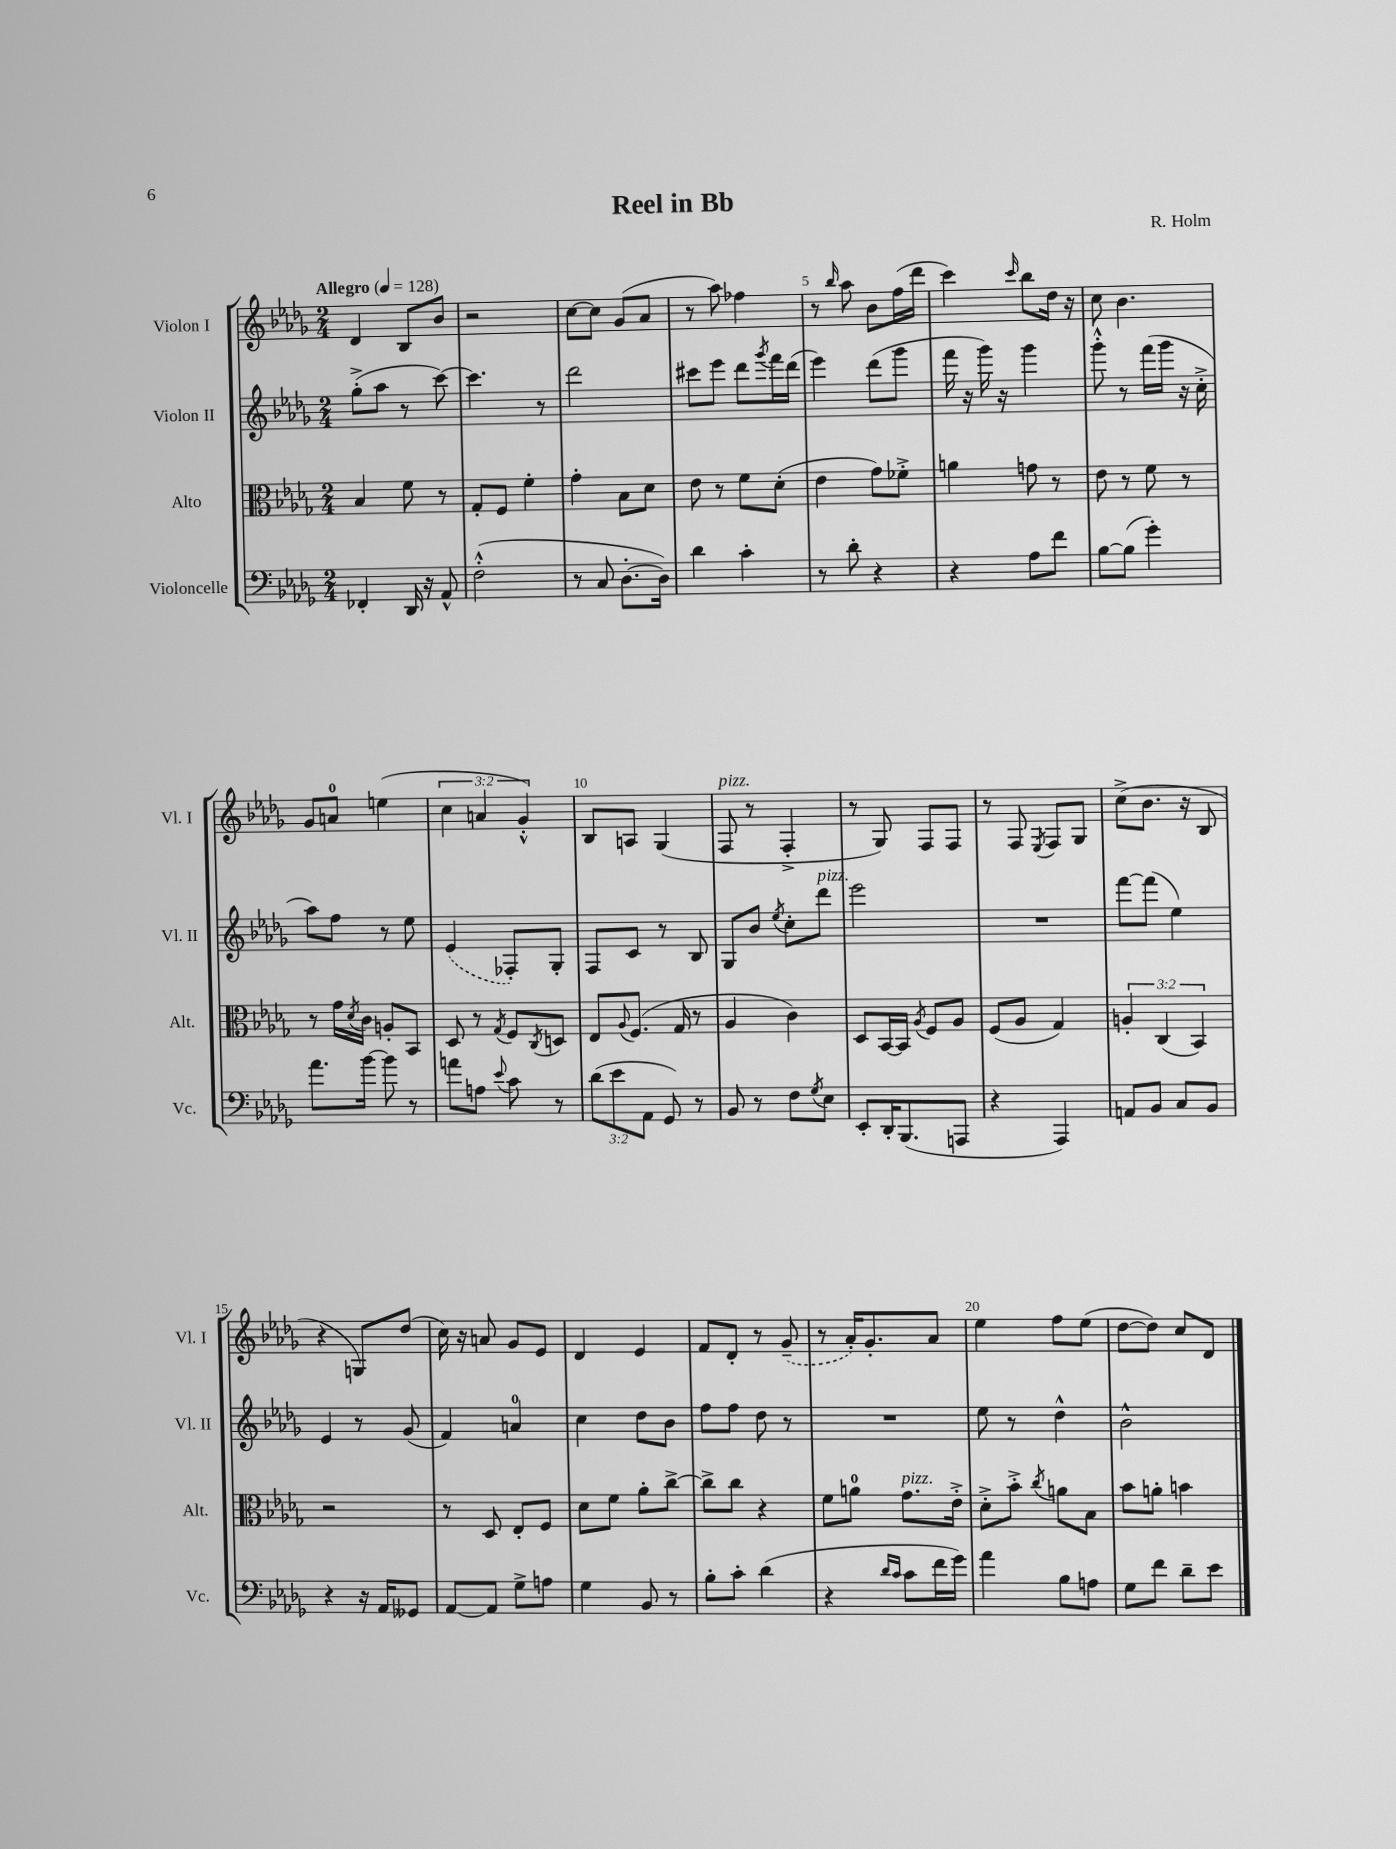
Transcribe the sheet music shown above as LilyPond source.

\header { title = "Reel in Bb" composer = "R. Holm" }
<<
\new StaffGroup <<
\new Staff = "s0" \with { instrumentName = "Violon I" shortInstrumentName = "Vl. I" } {
    \clef treble \key des \major \numericTimeSignature \time 2/4 \override Staff.TupletNumber.text = #tuplet-number::calc-fraction-text \tempo "Allegro" 4 = 128
    des'4 bes8 bes'8 |
    r2 |
    c''8~ c''8 ges'8( aes'8 |
    r8 aes''8) fes''4 |
    r8 \grace { bes''16 } aes''8 bes'8 f''16( des'''16 |
    c'''4) \grace { c'''16 } bes''8 des''16 r16 |
    c''8 bes'4. |
    ges'8 a'8-0 e''4( |
    \tuplet 3/2 { c''4 a'4 ges'4-.-^) } |
    bes8 a8 ges4( |
    f8^\markup { \italic "pizz." } r8 f4-.-> |
    r8 ges8) f8 f8 |
    r8 f8 \acciaccatura { ees8 } f8 ges8 |
    c''8->( bes'8. r16 bes8 |
    r4 g8) des''8( |
    c''16) r16 a'8 ges'8 ees'8 |
    des'4 ees'4 |
    f'8 des'8-. r8 \once \slurDashed ges'8--( |
    r8 aes'16-.) ges'8.-. aes'8 |
    ees''4 f''8 ees''8( |
    des''8~ des''8) c''8 des'8 \bar "|." |
}
\new Staff = "s1" \with { instrumentName = "Violon II" shortInstrumentName = "Vl. II" } {
    \clef treble \key des \major \numericTimeSignature \time 2/4
    ges''8-.->( aes''8 r8 c'''8~) |
    c'''4. r8 |
    des'''2 |
    cis'''8 ees'''8 des'''8 \acciaccatura { ges'''8 } f'''16 des'''16( |
    ees'''4) des'''8( ges'''8 |
    f'''16 r16 ges'''16) r16 ges'''4 |
    ges'''8-.-^ r8 f'''16( ges'''16 r16 c''16-.-> |
    aes''8) f''8 r8 ees''8 |
    \once \slurDashed ees'4( fes8-.) ges8-. |
    f8 c'8 r8 bes8 |
    ges8 bes'8 \acciaccatura { ees''8 } c''8-. des'''8^\markup { \italic "pizz." } |
    ees'''2 |
    R2 |
    f'''8~ f'''8( ees''4) |
    ees'4 r8 ges'8( |
    f'4) a'4-0 |
    c''4 des''8 bes'8 |
    f''8 f''8 des''8 r8 |
    R2 |
    ees''8 r8 des''4-^ |
    bes'2-^ \bar "|." |
}
\new Staff = "s2" \with { instrumentName = "Alto" shortInstrumentName = "Alt." } {
    \clef alto \key des \major \numericTimeSignature \time 2/4 \override Staff.TupletNumber.text = #tuplet-number::calc-fraction-text
    bes4 f'8 r8 |
    ges8-. f8 f'4-. |
    ges'4-. bes8 des'8 |
    ees'8 r8 f'8 des'8-.( |
    ees'4 ges'8) fes'8-.-> |
    a'4 g'8 r8 |
    ees'8 r8 f'8 r8 |
    r8 ges'16 \acciaccatura { des'8 } c'16 a8-. bes,8 |
    des8 r8 \acciaccatura { ges8 } f8 \acciaccatura { c8 } d8 |
    ees8 \appoggiatura { aes8 } f8.( ges16 r8 |
    aes4 c'4) |
    des8 bes,16~ bes,16 \acciaccatura { aes8 } f8 aes8 |
    f8( aes8 ges4) |
    \tuplet 3/2 { a4-. c4( bes,4) } |
    r2 |
    r8 des8 ees8-. f8 |
    des'8 f'8 aes'8-. c''8~-> |
    c''8-> c''8 r4 |
    f'8 a'8-0 ges'8.^\markup { \italic "pizz." } ees'16-.-> |
    des'8-.-> bes'8-.-> \acciaccatura { c''8 } a'8 bes8 |
    bes'8 a'8-. b'4 \bar "|." |
}
\new Staff = "s3" \with { instrumentName = "Violoncelle" shortInstrumentName = "Vc." } {
    \clef bass \key des \major \numericTimeSignature \time 2/4 \override Staff.TupletNumber.text = #tuplet-number::calc-fraction-text
    fes,4-. des,16 r16 aes,8-^ |
    f2-.-^( |
    r8 c8 des8.~-. des16) |
    des'4 c'4-. |
    r8 des'8-. r4 |
    r4 aes8 f'8 |
    bes8~ bes8( ges'4-.) |
    aes'8. bes'16~ bes'8 r8 |
    a'8 a8 \appoggiatura { ees'8 } c'8 r8 |
    \tuplet 3/2 { des'8( ees'8 aes,8 } ges,8) r8 |
    bes,8 r8 f8 \acciaccatura { ges8 } ees8 |
    ees,8-. des,16-. bes,,8.( a,,8 |
    r4 aes,,4) |
    a,8 bes,8 c8 bes,8 |
    r4 r16 aes,16 geses,8 |
    aes,8~ aes,8 ges8-> a8 |
    ges4 bes,8 r8 |
    bes8-. c'8-. des'4( |
    r4 \grace { des'16 c'16 } c'8 f'16 ges'16) |
    aes'4 bes8 a8 |
    ges8 f'8 des'8-- ees'8 \bar "|." |
}
>>
>>
\layout { \context { \Score \override BarNumber.break-visibility = ##(#f #t #t) barNumberVisibility = #(every-nth-bar-number-visible 5) } }
